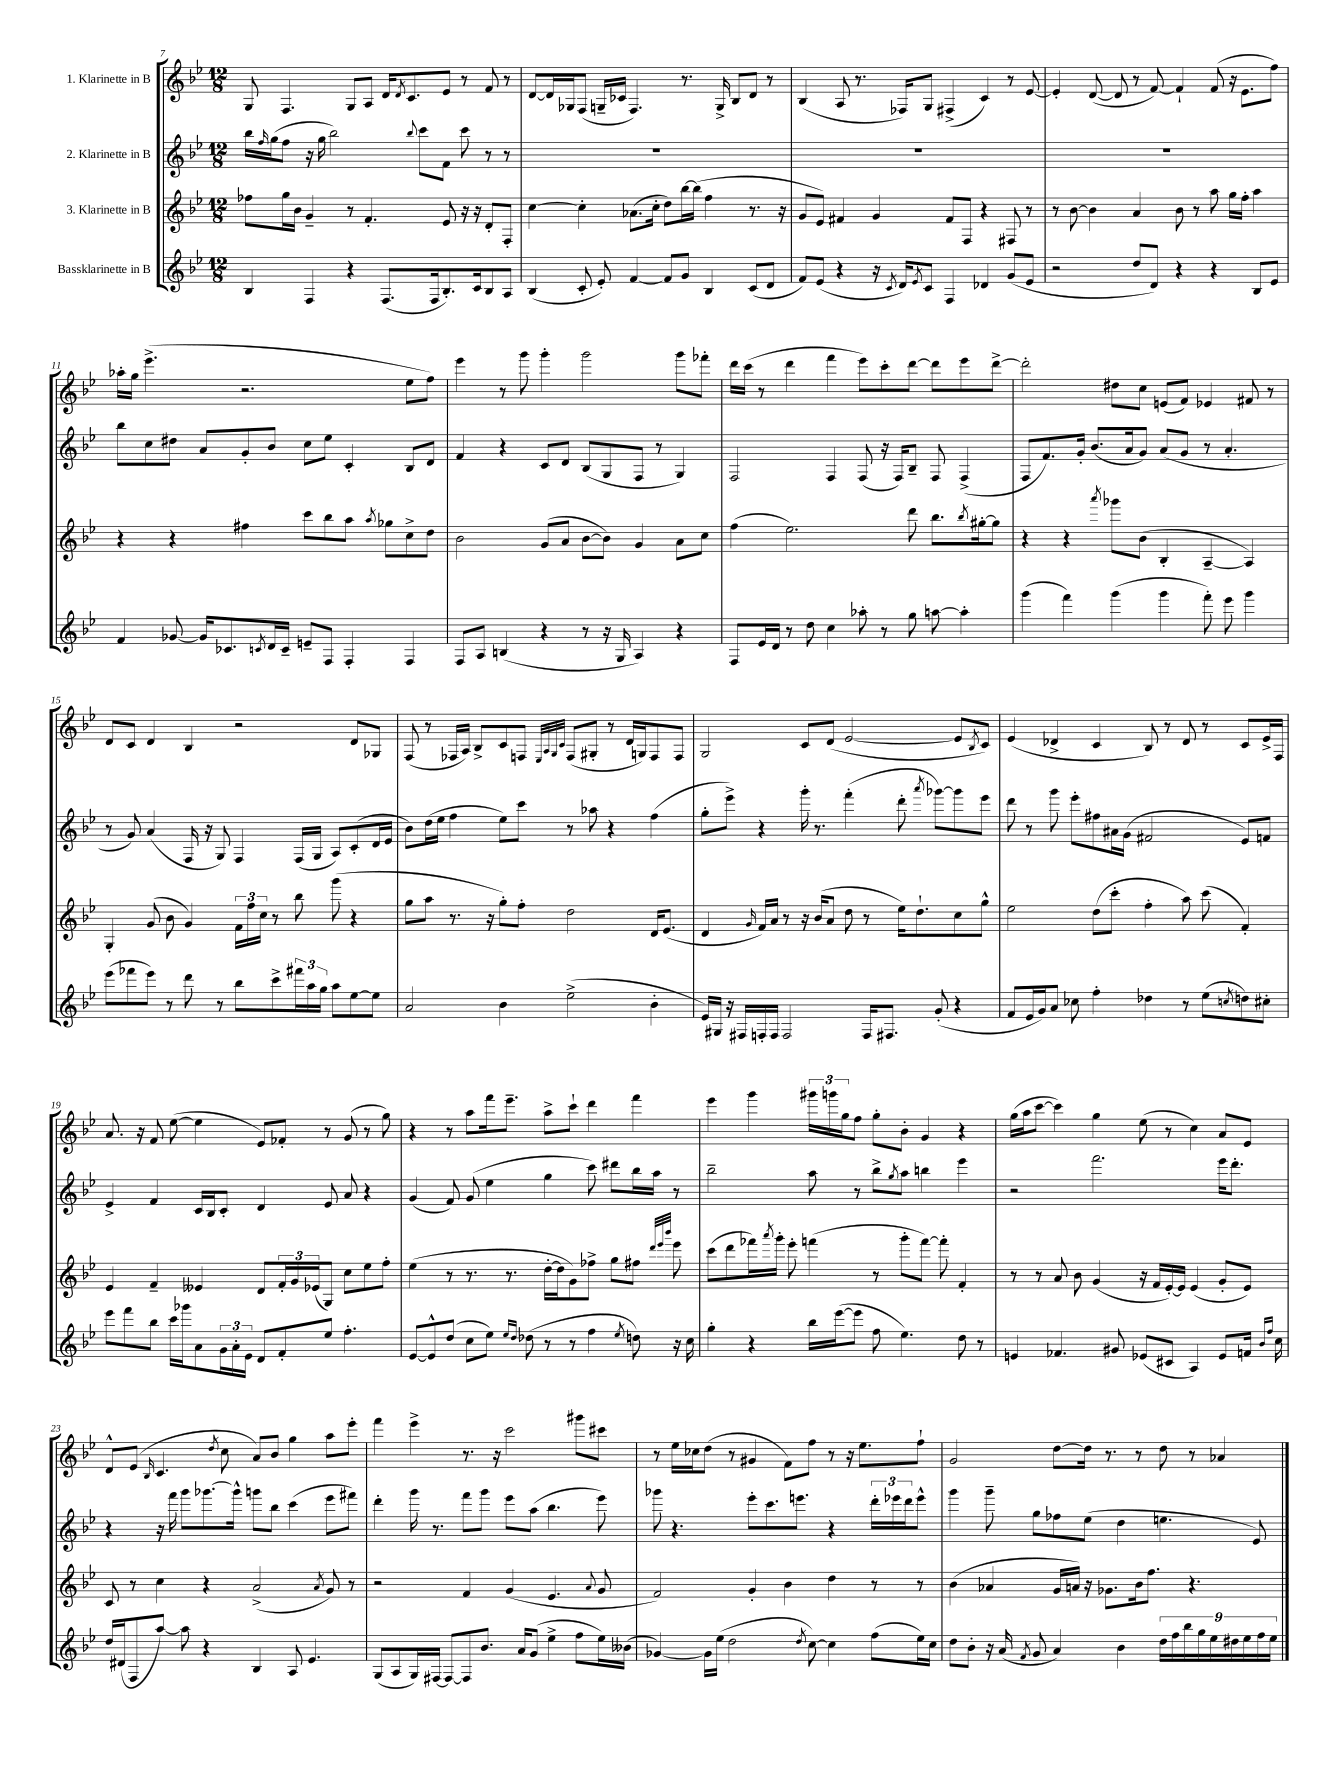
<<
\new StaffGroup <<
\new Staff = "s0" \with { instrumentName = "1. Klarinette in B" } {
    \clef treble \key bes \major \numericTimeSignature \time 12/8
    g8 f4. g8 a8 d'16 \acciaccatura { d'8 } c'8. ees'8 r8 f'8 r8 |
    d'8~ d'16 ges16 f8( g16-- ces'16 f4.) r8. g16-> bes8 d'8 r8 |
    bes4( a8 r8. fes16) g8 fis4->( c'4) r8 ees'8~ |
    ees'4-. d'8~( d'8 r8 f'8~) f'4-! f'8( r16 ees'8. f''8) |
    aes''16-. g''16 ees'''4.->( r2. ees''8 f''8) |
    ees'''4 r8 g'''8 g'''4-. g'''2 g'''8 fes'''8-. |
    d'''16 c'''16( r8 d'''4 f'''4 ees'''8) c'''8-. d'''8~ d'''8 ees'''8 d'''8~-> |
    d'''2-. dis''8 c''8 e'8( f'8) ees'4 fis'8 r8 |
    d'8 c'8 d'4 bes4 r2 d'8 ges8 |
    f8( r8 fes16 a16) bes8-> c'8 f8 \grace { ees32 a32 g32 c'32 } f8( gis8-. r8 d'16 g16) f8 f8 |
    g2 c'8 d'8( ees'2~ ees'8 \acciaccatura { bes8 } c'8) |
    ees'4( des'4-> c'4 bes8) r8 des'8 r8 c'8 ees'16-> f16 |
    a'8. r16 f'8 ees''8~( ees''4 ees'8) fes'8-. r8 g'8( r8 g''8) |
    r4 r8 a''8 f'''16 ees'''8.-- a''8-> c'''8-! d'''4 f'''4 |
    ees'''4 g'''4 \tuplet 3/2 { gis'''16 g'''16 g''16 } f''8 g''8-. bes'8-. g'4 r4 |
    g''16( a''16 c'''8~ c'''4) g''4 ees''8( r8 c''4) a'8 ees'8 |
    d'8-^ ees'8( \grace { bes16 } c'4. \acciaccatura { d''8 } c''8 a'8) bes'8 g''4 a''8 ees'''8-. |
    f'''4 ees'''4-> r8. r16 c'''2 gis'''8 cis'''8 |
    r8 ees''16 ces''16 d''8( r8 gis'4 f'8) f''8 r8 r16 ees''8. f''8-! |
    g'2 d''8~ d''16 r8. r8 d''8 r8 aes'4 \bar "|." |
}
\new Staff = "s1" \with { instrumentName = "2. Klarinette in B" } {
    \clef treble \key bes \major \numericTimeSignature \time 12/8
    bes''16 \grace { f''16 } g''16( f''8 r16 g''16 bes''2) \appoggiatura { bes''8 } c'''8 f'8 c'''8 r8 r8 |
    R1. |
    R1. |
    R1. |
    bes''8 c''8 dis''8 a'8 g'8-. bes'8 c''8 ees''8 c'4-. bes8 d'8 |
    f'4 r4 c'8 d'8 bes8( g8 f8 r8 g4) |
    f2 f4 f8( r16 f16) bes8-- f8 f4->( |
    f8 f'8.) g'16-. bes'8.( a'16 g'8) a'8( g'8 r8 a'4.-. |
    r8 g'8) a'4( f16 r16 g8) f4 f16( g16 a8) c'8-.( d'16 ees'16 |
    bes'8) d''16( ees''16 f''4 ees''8) c'''8 r8 aes''8 r4 f''4( |
    g''8-. ees'''8->) r4 g'''16-. r8. f'''4-.( d'''8-. \acciaccatura { a'''8 } ges'''8~) ges'''8 ees'''8 |
    d'''8 r8 g'''8 ees'''8-. fis''8 ais'16 g'16( fis'2 ees'8) f'8 |
    ees'4-> f'4 c'16 bes16 c'8-. d'4 ees'8 a'8 r4 |
    g'4( f'8) g'8( ees''4 g''4 c'''8) dis'''8 bes''16 a''16 r8 |
    bes''2-- a''8 r8 bes''8-> \acciaccatura { g''8 } a''8 b''4 ees'''4 |
    r2 f'''2. ees'''16 d'''8.-. |
    r4 r16 f'''16 g'''8 ges'''8.~ ges'''16-^ g'''8 bes''8 c'''4( ees'''8 fis'''8) |
    d'''4-. g'''16 r8. f'''8 g'''8 ees'''8 a''8( bes''4. ees'''8) |
    ges'''8 r4. ees'''8-. c'''8. e'''8. r4 \tuplet 3/2 { d'''16-. ees'''16 d'''16 } ees'''8-^ |
    g'''4 g'''8-- g''8 fes''8 ees''8( d''4 e''4. ees'8) \bar "|." |
}
\new Staff = "s2" \with { instrumentName = "3. Klarinette in B" } {
    \clef treble \key bes \major \numericTimeSignature \time 12/8
    fes''8 g''16 bes'16 g'4-- r8 f'4.-. ees'8 r16 r16 d'8-. f8-. |
    c''4~ c''4-. aes'8.( c''16-. d''8) bes''16~ bes''16( f''4 r8. r16 |
    g'8 ees'8) fis'4 g'4 fis'8 f8 r4 fis8 r8 |
    r8 bes'8~ bes'4 a'4 bes'8 r8 a''8 g''16 f''16-. a''4 |
    r4 r4 fis''4 c'''8 bes''8 a''8 \acciaccatura { a''8 } ges''8 c''8-> d''8 |
    bes'2 g'8( a'8 bes'8~ bes'8) g'4 a'8 c''8 |
    f''4( ees''2.) d'''8 bes''8. \acciaccatura { bes''8 } gis''16~-. gis''8 |
    r4 r4 \acciaccatura { a'''8 } ges'''8 bes'8( bes4-. a4~-- a4) |
    g4-. g'8( bes'8 g'4) \tuplet 3/2 { f'16 f''16 c''16 } r8 bes''8 g'''8( r4 |
    g''8 a''8 r8. r16 g''8-.) f''8-. d''2 d'16 ees'8.( |
    d'4 \grace { g'16 } f'16) a'16 r8 r16 bes'16( a'8 d''8 r8 ees''16) d''8.-! c''8 g''8-^ |
    ees''2 d''8( c'''8-. f''4-. a''8) c'''8( f'4-.) |
    ees'4 f'4-- eeses'4 d'8 \tuplet 3/2 { f'16-. g'16 ees'16( } g8) c''8 ees''8 f''8-. |
    ees''4( r8 r8. r8. d''16~-. d''16 g'8) fes''8-> g''8 fis''8 \grace { d'''32 ees'''32 bes'''32 } ees'''8 |
    c'''8( d'''8 fes'''16) \acciaccatura { a'''8 } g'''16-. ees'''8-. f'''4( r8 g'''8-. f'''8~) f'''8-. f'4-. |
    r8 r8 a'8 bes'8 g'4( r16 f'16 ees'16~-.) ees'16 ees'4( g'8-. ees'8) |
    c'8 r8 c''4 r4 a'2->( \acciaccatura { a'8 } g'8) r8 |
    r2 f'4 g'4( ees'4. \appoggiatura { a'8 } g'8 |
    f'2) g'4-. bes'4 d''4 r8 r8 |
    bes'4( aes'4 g'16 a'16) r16 ges'8. bes'16 f''8. r4. \bar "|." |
}
\new Staff = "s3" \with { instrumentName = "Bassklarinette in B" } {
    \clef treble \key bes \major \numericTimeSignature \time 12/8
    bes4 f4 r4 f8.( f16 bes8.-.) c'16 bes8 a8 |
    bes4( c'8-. ees'8-.) f'4~ f'8 g'8 bes4 c'8( d'8 |
    f'8) ees'8( r4 r16 \acciaccatura { c'8 } d'16) \acciaccatura { ees'8 } c'8 f4 des'4 g'8( ees'8 |
    r2 d''8 d'8) r4 r4 bes8 ees'8 |
    f'4 ges'8~ ges'16 ces'8. \acciaccatura { c'8 } d'16 c'16-- e'8-- f8 f4-. f4 |
    f8 a8 b4( r4 r8 r16 g16 a4) r4 |
    f8 ees'16 d'16 r8 d''8 c''4 aes''8-. r8 g''8 a''8~ a''4-. |
    g'''4( f'''4) g'''4( g'''4 f'''8-.) ees'''8 g'''4 |
    ees'''8( fes'''8 ees'''8) r8 d'''8 r8 bes''8 c'''8-> \tuplet 3/2 { fis'''16 a''16 g''16 } a''8 ees''8~ ees''8 |
    a'2 bes'4 ees''2->( bes'4-. |
    ees'16) gis16 r16 fis16 f16-. f16 f2 f16 fis8. g'8-.( r4 |
    f'8 ees'16 g'16) a'8 ces''8 f''4-. des''4 r8 ees''8( \acciaccatura { c''8 } d''8) cis''8-. |
    ees'''8 f'''8 bes''8 c'''16 ges'''16 a'8 \tuplet 3/2 { g'16 a'16-. ees'16 } d'8 f'8-. ees''8 f''4.-. |
    ees'8~ ees'8-^ d''8( c''8 ees''8) \grace { ees''16 d''16 } des''8( r8 r8 f''4 \acciaccatura { ees''8 } d''8) r16 c''16 |
    g''4-. r4 bes''16 ees'''16~( ees'''8 f''8 ees''4.) d''8 r8 |
    e'4 fes'4. gis'8 ees'8( cis'8 a4) ees'8 f'16 \grace { bes'16 f''16 } c''16 |
    d''16 dis'16( f8 a''8~) a''8 r4 bes4 a8 ees'4. |
    g8( a8 g16) fis16~ fis8~ fis8 bes'8. a'16 g'8( ees''4-> f''8 ees''16) beses'16( |
    ges'4~) ges'16 ees''16( d''2 \acciaccatura { d''8 } c''8~) c''4 f''8( ees''16) c''16 |
    d''8 bes'8-. r16 a'16( \acciaccatura { f'8 } g'8 a'4) bes'4 \tuplet 9/8 { d''16 f''16 bes''16 g''16 ees''16 dis''16 ees''16 f''16 ees''16 } \bar "|." |
}
>>
>>
\layout { \context { \Score currentBarNumber = #7 } }
